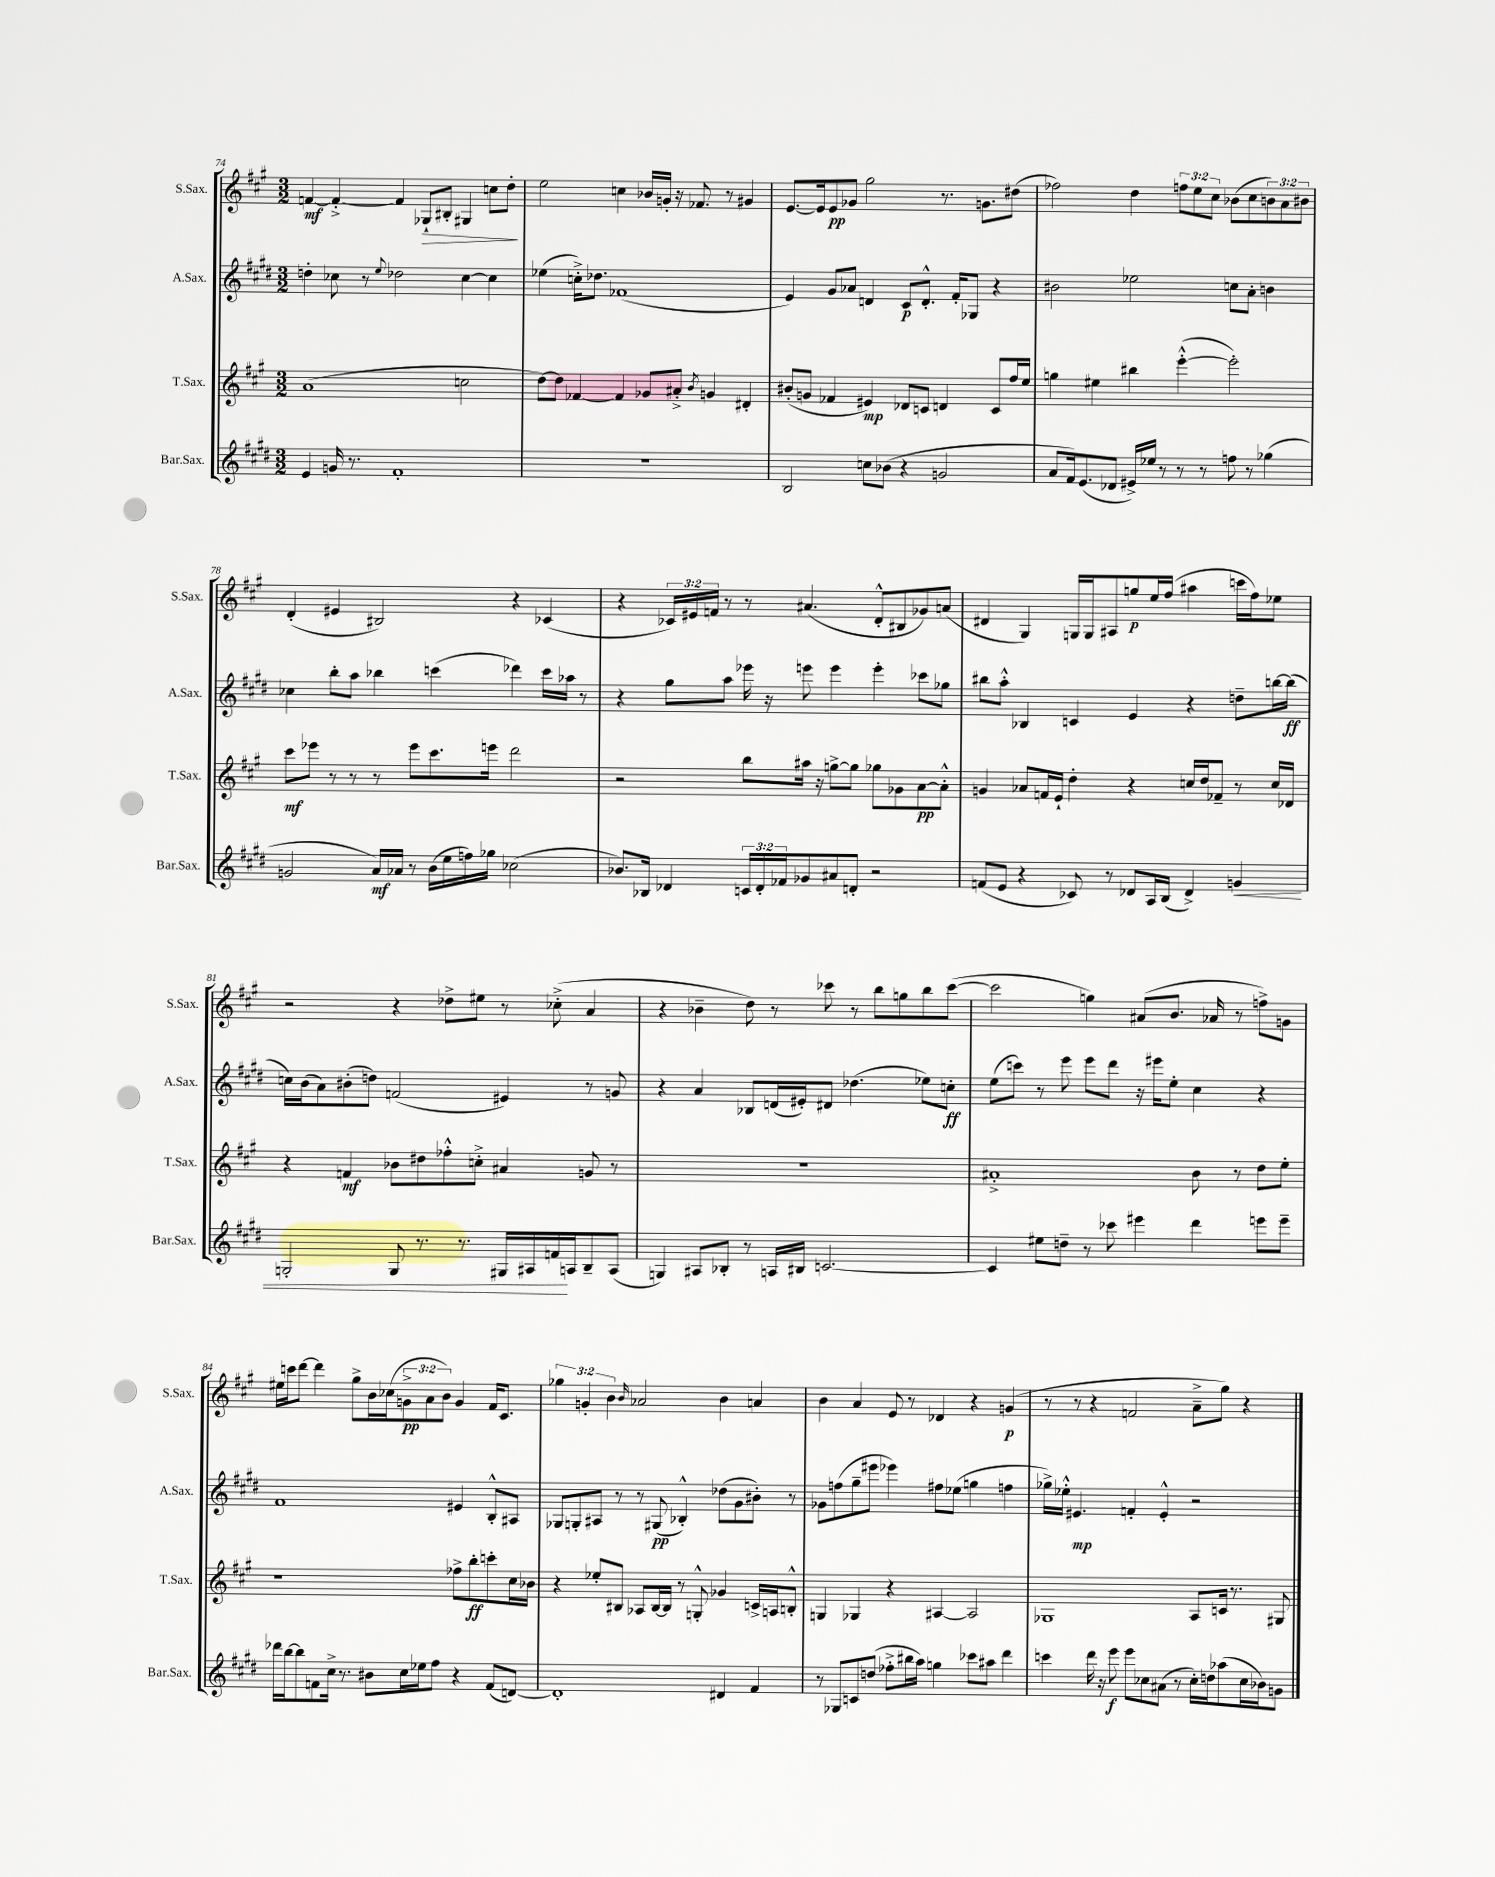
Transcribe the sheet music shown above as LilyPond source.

<<
\new StaffGroup <<
\new Staff = "s0" \with { instrumentName = "S.Sax." shortInstrumentName = "S.Sax." } {
    \clef treble \key a \major \numericTimeSignature \time 3/2 \override Staff.TupletNumber.text = #tuplet-number::calc-fraction-text
    f'4~\mf f'4~-.-> f'4 ges8-!\> bis8-. gis4 c''8 d''8-.\! |
    e''2 c''4 bes'16 g'16-. r16 fes'8. r8 gis'4 |
    e'8.~ e'16 e'8\pp ges'8 gis''2 r8. g'8. dis''8( |
    fes''2) d''4 \tuplet 3/2 { f''8 e''8 cis''8 } bes'8( cis''8 \tuplet 3/2 { b'8) a'8 bis'8 } |
    d'4-.( eis'4 bis2) r4 ces'4( |
    r4 \tuplet 3/2 { ces'16) eis'16 f'16 } r8 r8 ais'4.( d'8-.-^ bis8 ges'8) a'8( |
    dis'4 gis4) g16 g16 ais8 g''8\p e''16 fis''16( ais''4 c'''16 fis''16) ees''8 |
    r2 r4 des''8-> eis''8 r8 ces''8-.->( a'4 |
    r4 bes'4-- d''8) r8 ces'''8 r8 b''8 g''8 b''8 ces'''8~( |
    ces'''2 g''4) ais'8( b'8. aes'16 r8 f''8->) g'8 |
    eis''16 c'''16 d'''8~ d'''4 gis''8-> b'16 ces''16( \tuplet 3/2 { g'8->\pp a'8 b'8) } g'4 fis'16 cis'8. |
    \tuplet 3/2 { ges''4 g'4-. b'4 } \grace { b'16 } aes'2 b'4 a'4 |
    b'4 a'4 e'8 r8 des'4 r4 g'4\p( |
    r8 r8 r4 f'2 a'8---> gis''8) r4 \bar "|." |
}
\new Staff = "s1" \with { instrumentName = "A.Sax." shortInstrumentName = "A.Sax." } {
    \clef treble \key e \major \numericTimeSignature \time 3/2
    d''4-. ces''8 r8 \appoggiatura { e''8 } des''2 ces''4~ ces''4 |
    ees''4( c''16-.->) des''8. fes'1( |
    e'4) gis'8 aes'8 d'4 cis'8\p d'8.-.-^ fis'16-. ges8 r4 |
    bis'2 ees''2 c''8 a'8-. b'4 |
    ces''4 b''8-. a''8 bes''4 c'''4( des'''4) c'''16 aes''16 r8 |
    r4 gis''8 a''8 ees'''16 r16 e'''8 e'''4 e'''4-. ces'''8 ges''8 |
    bis''8 a''8-.-^ bes4 c'4 e'4 r4 d''8-- b''16~ b''16\ff( |
    c''16) b'16( a'8) bis'8-.( d''8) f'2( eis'4) r8 g'8 |
    r4 a'4 bes8 d'16( eis'16-.) dis'8 des''4.( ees''8) c''8-.\ff |
    e''8( c'''8) r8 e'''8 e'''8 dis'''8 r16 eis'''16 e''8-. cis''4 r4 |
    fis'1 eis'4 b8-.-^ ais8 |
    ges8 g8-. ais8 r8 r8 gis8\pp( bes4-.-^) des''8( gis'8 bis'8-.) r8 |
    ges'8 f''8( gis''8-- eis'''8 ees'''4) fis''8 ees''8( g''4 f''4 |
    ges''16->) ees''16-.-^ eis'4.\mp f'4-. eis'4-.-^ r2 \bar "|." |
}
\new Staff = "s2" \with { instrumentName = "T.Sax." shortInstrumentName = "T.Sax." } {
    \clef treble \key a \major \numericTimeSignature \time 3/2
    a'1( c''2 |
    d''8~) d''8 fes'4~ fes'4 ges'8 ais'8-.-> \acciaccatura { b'8 } g'4 dis'4-. |
    bis'8-.( g'8 fes'4 eis'4\mp) des'8 c'8 d'4 c'8 fis''16 e''16 |
    g''4 eis''4 bis''4 e'''4~-.-^( e'''2-.) |
    cis'''8\mf ees'''8 r8 r8 r8 ees'''8 cis'''8. e'''16 d'''2 |
    r2 b''8 ais''16 r16 g''8~-> g''8 ges''8 ges'8 a'8~\pp a'8-.-^ |
    g'4 aes'8 f'16 e'16-! d''4-. r4 c''16 d''16 fes'8-- r8 c''16 des'16 |
    r4 f'4\mf bes'8 dis''8 fes''8-.-^ c''8-.-> ais'4 g'8 r8 |
    R1. |
    ais'1-.-> b'8 r8 d''8 e''8-. |
    r1 fes''8-> b''8-.\ff c'''8-. cis''16 bes'16 |
    r4 ees''8-. bis8 aes8 bis16~ bis16 r8 g8-.-^ ges'4 c'16-> a16 b8-.-^ |
    g4 ges4 r4 ais4~ ais2 |
    ges1 a8 c'16 r8. gis8 \bar "|." |
}
\new Staff = "s3" \with { instrumentName = "Bar.Sax." shortInstrumentName = "Bar.Sax." } {
    \clef treble \key e \major \numericTimeSignature \time 3/2 \override Staff.TupletNumber.text = #tuplet-number::calc-fraction-text
    e'4 g'16 r8. fis'1-. |
    R1. |
    b2 c''8 bes'8( r4 g'2 |
    a'8 fis'16) e'8.( des'8 eis'16->) ees''16 r8 r8 r8 f''8 r8 ges''4( |
    g'2 a'16\mf) aes'16 r8 b'16( e''16 f''16) ges''16 ces''2( |
    bes'8.) bes16 des'4 \tuplet 3/2 { c'16 des'16-. fes'16 } ges'8 ais'8 d'8-. r2 |
    f'8( e'8 r4 ces'8) r8 des'8 a16 b16( des'4->) g'4\< |
    g2-. g8 r8. r8. gis16 ais16 f'16\! a16 b8-- a8( |
    g4) ais8 bes8-. r8 a16 bis16 c'2.~ |
    c'4 eis''8 d''8-- r8 ces'''8 eis'''4 dis'''4 e'''8 e'''8-- |
    des'''16 b''16~ b''8 f'8 cis''16-> r8. bis'8 cis''16 ees''16 fis''8 r4 f'8( d'8~) |
    d'1-. dis'4 fis'4 |
    r8 ges8 c'8 d''8( fes''8-.-> bis''16 a''16) g''4 ces'''8 ais''8 dis'''4 |
    c'''4 dis'''16 r16 e'''8\f e'''8 ces''8 ais'8( r8 ces''16-.) d''16 aes''8( ces''16 bes'16) g'8 \bar "|." |
}
>>
>>
\layout { \context { \Score currentBarNumber = #74 } }
